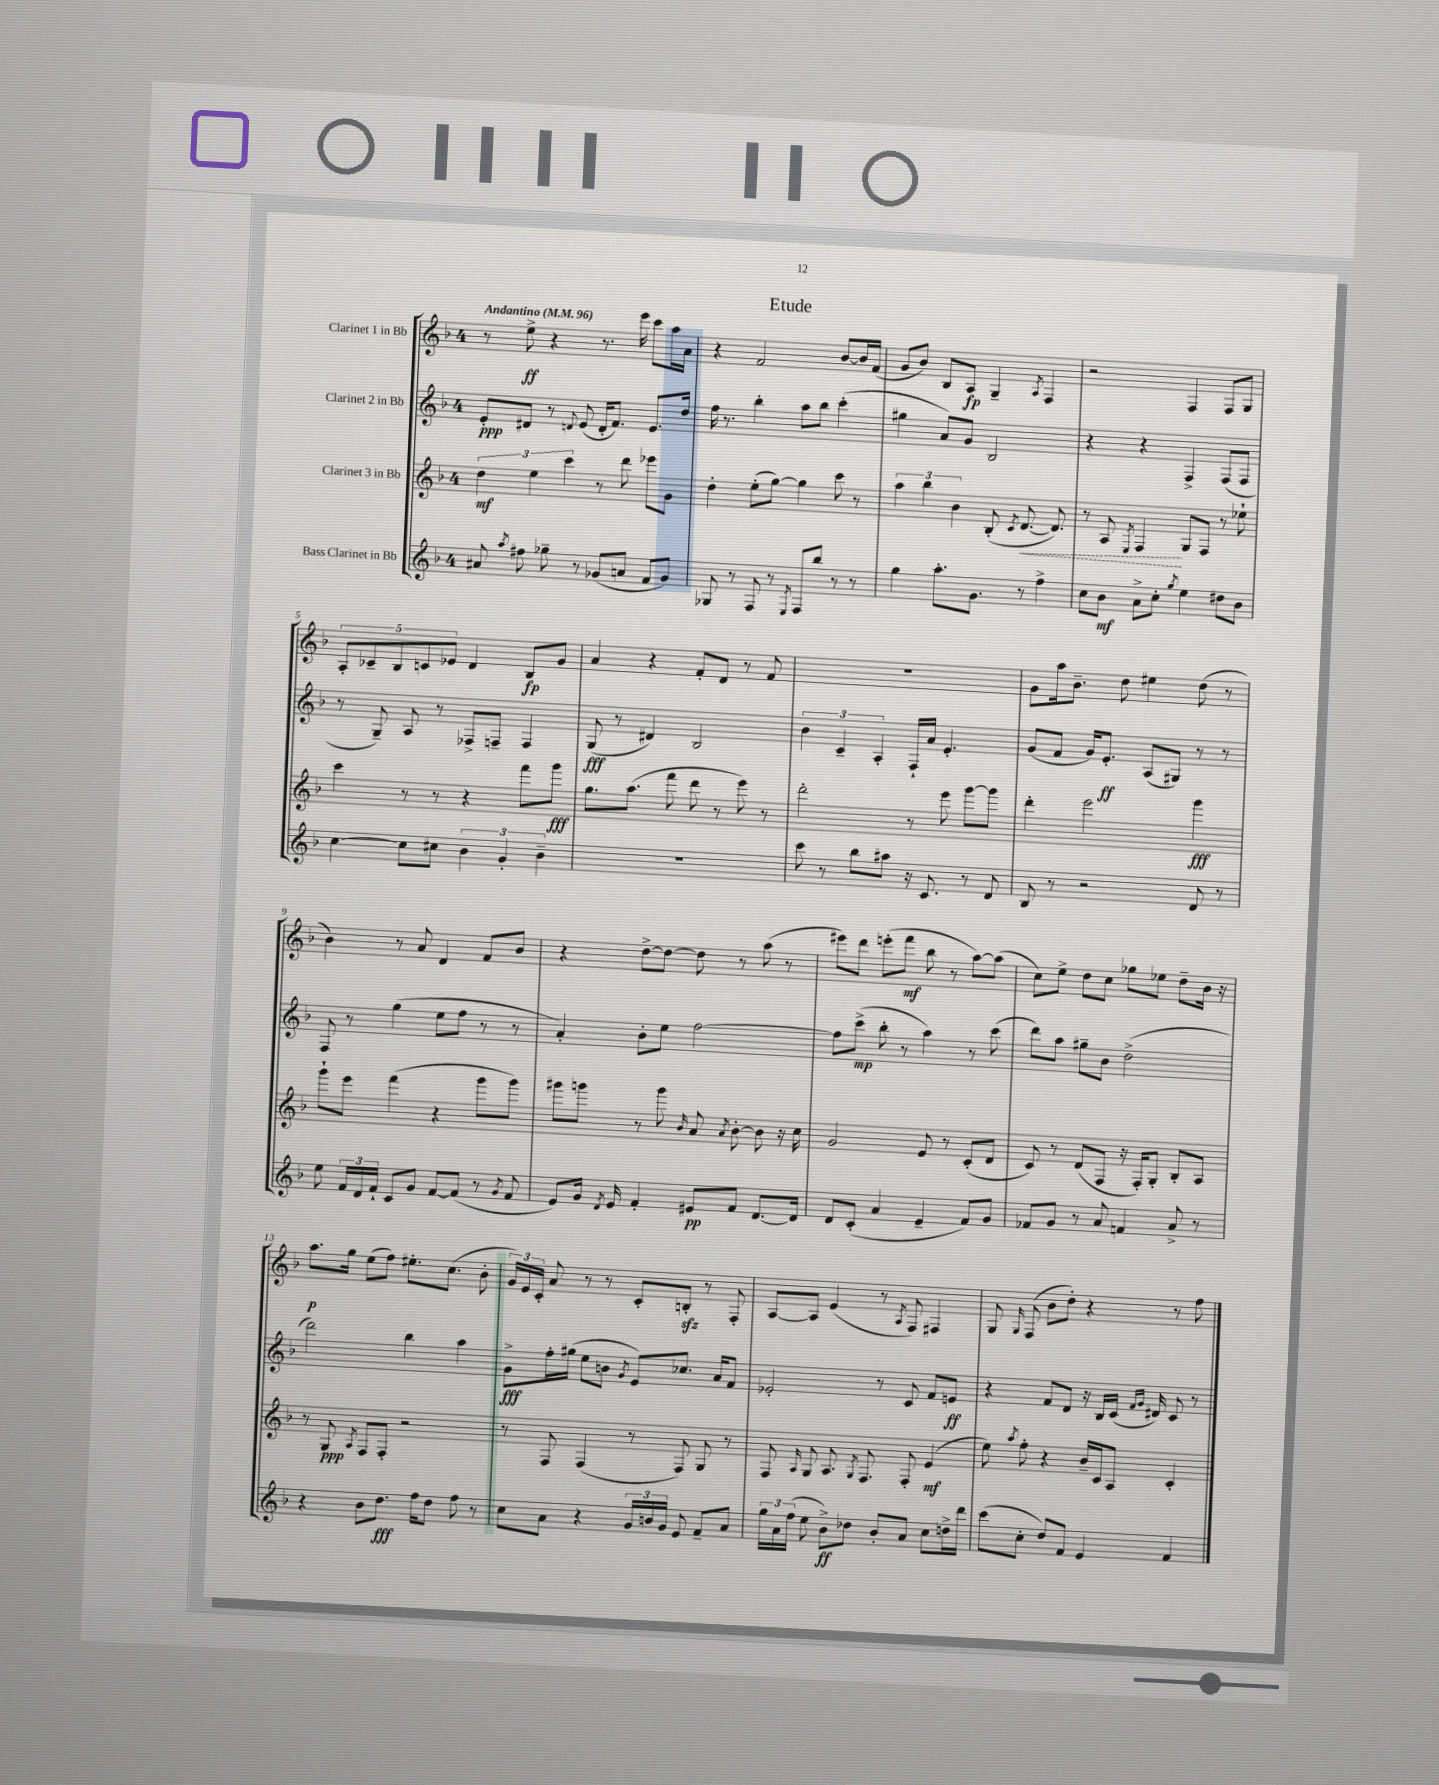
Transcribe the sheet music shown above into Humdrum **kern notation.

**kern	**dynam	**kern	**dynam	**kern	**dynam	**kern	**dynam
*part4	*part4	*part3	*part3	*part2	*part2	*part1	*part1
*staff4	*staff4	*staff3	*staff3	*staff2	*staff2	*staff1	*staff1
*I"Bass Clarinet in Bb	*	*I"Clarinet 3 in Bb	*	*I"Clarinet 2 in Bb	*	*I"Clarinet 1 in Bb	*
*clefG2	*	*clefG2	*	*clefG2	*	*clefG2	*
*k[b-]	*	*k[b-]	*	*k[b-]	*	*k[b-]	*
*M4/4	*	*M4/4	*	*M4/4	*	*M4/4	*
*MM96	*	*MM96	*	*MM96	*	*MM96	*
=1	=1	=1	=1	=1	=1	=1	=1
!	!	!	!	!	!	!LO:TX:a:B:t=Andantino	!
8a#X/	.	6dd\	mf	8e'/L	ppp	8r	.
8qaa/	.	.	.	.	.	.	.
8ff#X\	.	.	.	8d#X/J	.	8ee^\	ff
.	.	6ee\	.	.	.	.	.
8gg-X~\	.	.	.	8r	.	4r	.
.	.	6ccc\	.	.	.	.	.
.	.	.	.	8qqdn/	.	.	.
8r	.	.	.	(8e/	.	.	.
(8g-X/L	.	8r	.	16d'/KL	.	8.r	.
.	.	.	.	8.f/J)	.	.	.
8an/J	.	8ddd\	.	.	.	.	.
.	.	.	.	.	.	16eee\	.
8f/L	.	8eee-X\L	.	8.e/L	.	8ccc\L	.
8g-/J)	.	8g\J	.	.	.	16aa\L	.
.	.	.	.	16dd/Jk	.	16a\JJ	.
=2	=2	=2	=2	=2	=2	=2	=2
8G-X/	.	4dd'\	.	16ff\	.	4r	.
.	.	.	.	8.r	.	.	.
8r	.	.	.	.	.	.	.
8F/	.	(8ee'\L	.	4bb-'\	.	2f/	.
8r	.	[8gg\J)	.	.	.	.	.
8qE/	.	.	.	.	.	.	.
8F/L	.	4gg\]	.	8aa\L	.	.	.
8bb-/J	.	.	.	8bb-\J	.	.	.
8r	.	8ccc\	.	(4ccc'\	.	[8b-/L	.
8r	.	8r	.	.	.	16b-/L]	.
.	.	.	.	.	.	(16f/JJ	.
=3	=3	=3	=3	=3	=3	=3	=3
4gg\	.	6aa\	.	4gg#X\	.	8g/L	.
.	.	.	.	.	.	8b-/J)	.
.	.	6bb-\	.	.	.	.	.
8.aa'\L	.	.	.	8a/L)	.	8B-/L	.
.	.	6b-\	.	.	.	.	.
.	.	.	.	8g/J	.	8A/J	fp
8.g\J	.	.	.	.	.	.	.
.	.	(8B-'/	.	2B-/	.	4G~/	.
.	.	8qc/	.	.	.	.	.
!	!	!	!LO:HP:b	!	!	!	!
8r	.	[8.d/	<	.	.	.	.
.	.	.	.	.	.	8qA/	.
4ff^\	.	.	.	.	.	4F/	.
.	.	8.d/])	.	.	.	.	.
=4	=4	=4	=4	=4	=4	=4	=4
8cc\L	.	8r	.	4r	.	2r	.
8b-\J	mf	8A/	.	.	.	.	.
.	.	8qE/	.	.	.	.	.
8a^\L	.	4F/	.	4r	.	.	.
8cc'\J	.	.	.	.	.	.	.
8qgg/	.	.	.	.	.	.	.
4ee\	.	8G/L	[	4F^/	.	4F/	.
.	.	8F/J	.	.	.	.	.
8dd#X\L	.	8r	.	(8F/L	.	8F/L	.
8b-\J	.	8ee-X`\	.	8F/J	.	8G/J	.
!!LO:LB:g=z
=5	=5	=5	=5	=5	=5	=5	=5
[4cc\	.	4ccc\	.	8r	.	10A'/L	.
.	.	.	.	.	.	10c-X~/	.
.	.	.	.	8G~/)	.	.	.
.	.	.	.	.	.	10B-/	.
8cc\L]	.	8r	.	8A/	.	.	.
.	.	.	.	.	.	10cn/	.
8cc#X\J	.	8r	.	8r	.	.	.
.	.	.	.	.	.	10e-X/J	.
6b-\	.	4r	.	8F-X^/L	.	4d/	.
.	.	.	.	8Fn~/J	.	.	.
6g'/	.	.	.	.	.	.	.
.	.	8fff\L	.	4F/	.	8B-/L	fp
6b-~\	.	.	.	.	.	.	.
.	.	8ggg\J	fff	.	.	8g/J	.
=6	=6	=6	=6	=6	=6	=6	=6
1r	.	8.gg\L	.	(8G/	fff	4a/	.
.	.	.	.	8r	.	.	.
.	.	(8.aa\J	.	.	.	.	.
.	.	.	.	4d#X/)	.	4r	.
.	.	8fff\	.	.	.	.	.
.	.	8ddd\	.	2B-/	.	8f'/L	.
.	.	8r	.	.	.	8d/J	.
.	.	8eee\)	.	.	.	8r	.
.	.	8r	.	.	.	8f/	.
=7	=7	=7	=7	=7	=7	=7	=7
8ccc\	.	2ddd'\	.	6b-\	.	1r	.
8r	.	.	.	.	.	.	.
.	.	.	.	6c~/	.	.	.
8bb-\L	.	.	.	.	.	.	.
.	.	.	.	6A'/	.	.	.
8aa#X\J	.	.	.	.	.	.	.
16r	.	8r	.	16F`/LL	.	.	.
8.c/	.	.	.	16a/JJ	.	.	.
.	.	8eee\	.	4.e'/	.	.	.
8r	.	[8ggg\L	.	.	.	.	.
8d/	.	8ggg\J]	.	.	.	.	.
=8	=8	=8	=8	=8	=8	=8	=8
8B-/	.	4ddd'\	.	(8g/L	.	8g\L	.
8r	.	.	.	8f/J	.	16aa\k	.
.	.	.	.	.	.	8.b-~\J	.
2r	.	2eee\	.	16g/KL)	.	.	.
.	.	.	.	8.e'/J	ff	.	.
.	.	.	.	.	.	8dd\	.
.	.	.	.	(8A/L	.	4ee#X\	.
.	.	.	.	8G#X/J)	.	.	.
8d/	.	4ggg\	fff	8r	.	(8dd\	.
8r	.	.	.	8r	.	8r	.
!!LO:LB:g=z
=9	=9	=9	=9	=9	=9	=9	=9
8ee\	.	8ggg`\L	.	8F/	.	4b-\)	.
24f/LL	.	8eee\J	.	8r	.	.	.
24d/	.	.	.	.	.	.	.
24f`/JJ	.	.	.	.	.	.	.
8c/L	.	(4fff\	.	(4gg\	.	8r	.
8g/J	.	.	.	.	.	8a/	.
[8f/L	.	4r	.	8ee\L	.	4d/	.
(8f/J]	.	.	.	8ff\J	.	.	.
8r	.	8ggg\L	.	8r	.	8f/L	.
8qg/	.	.	.	.	.	.	.
8f/	.	8ggg\J)	.	8r	.	8b-/J	.
=10	=10	=10	=10	=10	=10	=10	=10
8e/L)	.	8ggg#X\L	.	4a'/)	.	4r	.
16g/Jk	.	8gggn\J	.	.	.	.	.
8qd/	.	.	.	.	.	.	.
16e/	.	.	.	.	.	.	.
4f'/	.	8r	.	8b-'\L	.	[8dd^\L	.
.	.	8ggg\	.	8ee\J	.	8dd\J_	.
.	.	16qqb-/	.	.	.	.	.
8e#X/L	pp	8a/	.	[2ff\	.	8dd\]	.
.	.	8qa/	.	.	.	.	.
8f/J	.	[8b-'\	.	.	.	8r	.
[8.d/L	.	8b-\]	.	.	.	(8aa\	.
.	.	16r	.	.	.	8r	.
16d/Jk]	.	16cc\	.	.	.	.	.
=11	=11	=11	=11	=11	=11	=11	=11
8d/L	.	2g/	.	8ff\L]	.	8eee#X\L)	.
(8c'/J	.	.	.	(8ccc^\J	mp	8ddd\J	.
4a/	.	.	.	8bb-'\	.	(8eeen'\L	.
.	.	.	.	8r	.	8fff\J	mf
4e~/	.	8e/	.	4aa\)	.	8bb-\	.
.	.	8r	.	.	.	8r	.
8f/L)	.	(8c'/L	.	8r	.	[8aa\L)	.
8g/J	.	8d/J	.	(8ccc\	.	(8aa\J]	.
=12	=12	=12	=12	=12	=12	=12	=12
8f-X/L	.	8c/)	.	8ddd\L)	.	8cc\L)	.
8g/J	.	8r	.	8aa\J	.	8ee^\J	.
8r	.	(8d/L	.	8gg#X~\L	.	8dd\L	.
8a/	.	8F/J	.	8b-\J	.	8cc\J	.
4fn/	.	16r	.	(2dd^\	.	8gg-X\L	.
.	.	16F'/KL)	.	.	.	.	.
.	.	8G'/J	.	.	.	8ee-X\J	.
8a^/	.	8B-'/L	.	.	.	8dd~\L	.
8r	.	8A/J	.	.	.	16b-\Jk	.
.	.	.	.	.	.	16r	.
!!LO:LB:g=z
=13	=13	=13	=13	=13	=13	=13	=13
4r	.	8r	.	2ddd\)	.	8.aa\L	p
.	.	8G/	ppp	.	.	.	.
.	.	.	.	.	.	16gg\Jk	.
.	.	8qA/	.	.	.	.	.
8b-\L	.	8F/L	.	.	.	(8ee\L	.
8.dd\J	fff	8F'/J	.	.	.	8ff\J)	.
.	.	2r	.	4bb-\	.	8.ee#X'\L	.
16ff\KL	.	.	.	.	.	.	.
8dd\J	.	.	.	.	.	.	.
.	.	.	.	.	.	(8.cc\J	.
8ff\	.	.	.	4aa\	.	.	.
8r	.	.	.	.	.	8b-'\	.
=14	=14	=14	=14	=14	=14	=14	=14
8cc\L	.	8r	.	8g^\L	fff	24g/LL)	.
.	.	.	.	.	.	24e/	.
.	.	.	.	.	.	24c'/JJ	.
8a\J	.	8F/	.	16ff'\L	.	8a/	.
.	.	.	.	(16gg#X\JJ	.	.	.
4r	.	(4F/	.	8ee\L	.	8r	.
.	.	.	.	8bn\J	.	8r	.
.	.	.	.	8qg/	.	.	.
24g/LL	.	8r	.	8e/L)	.	8c'/L	.
24bn/	.	.	.	.	.	.	.
24g/JJ	.	.	.	.	.	.	.
8e/	.	8F/)	.	8.cc-X/J	.	8Bnzz'/J	.
8f~/L	.	8G/	.	.	.	8r	.
.	.	.	.	16a/KL	.	.	.
8a/J	.	8r	.	8f/J	.	8F'/	.
=15	=15	=15	=15	=15	=15	=15	=15
24gg\LL	.	8F/	.	2e-X'/	.	[8A/L	.
24a\	.	.	.	.	.	.	.
(24ff\JJ	.	.	.	.	.	.	.
.	.	16qqA/	.	.	.	.	.
8ee\	.	8G/	.	.	.	8A/J]	.
8b-^\L)	ff	8.A/	.	.	.	(4e/	.
8dd-X\J	.	.	.	.	.	.	.
.	.	8qG/	.	.	.	.	.
.	.	8.F/	.	.	.	.	.
8b-'/L	.	.	.	8r	.	8r	.
.	.	.	.	.	.	8qA/	.
8a/J	.	8F'/	.	8c/	.	8F/)	.
8cc\L	.	(4e/	mf	8f/L	.	4F#X/	.
16ddn^\L	.	.	.	8en/J	ff	.	.
16ddd\JJ	.	.	.	.	.	.	.
=16	=16	=16	=16	=16	=16	=16	=16
(8ccc\L	.	8ee\)	.	4r	.	8G/	.
.	.	8qaa/	.	.	.	16qqG/	.
8cc'\J	.	8ff'\	.	.	.	(8F/	.
8dd/L)	.	4r	.	8f/L	.	8b-\L	.
8f/J	.	.	.	8d/J	.	8dd'\J)	.
4e/	.	16b-~/LL	.	16r	.	4r	.
.	.	16c/J	.	16B-/LL	.	.	.
.	.	8A/J	.	(16c/JJ	.	.	.
.	.	.	.	16qqf/LL	.	.	.
.	.	.	.	16qqg/JJ	.	.	.
.	.	.	.	16d#X/)	.	.	.
4f/	.	4c'/	.	8c/	.	8r	.
.	.	.	.	8r	.	8ff\	.
==	==	==	==	==	==	==	==
*-	*-	*-	*-	*-	*-	*-	*-
